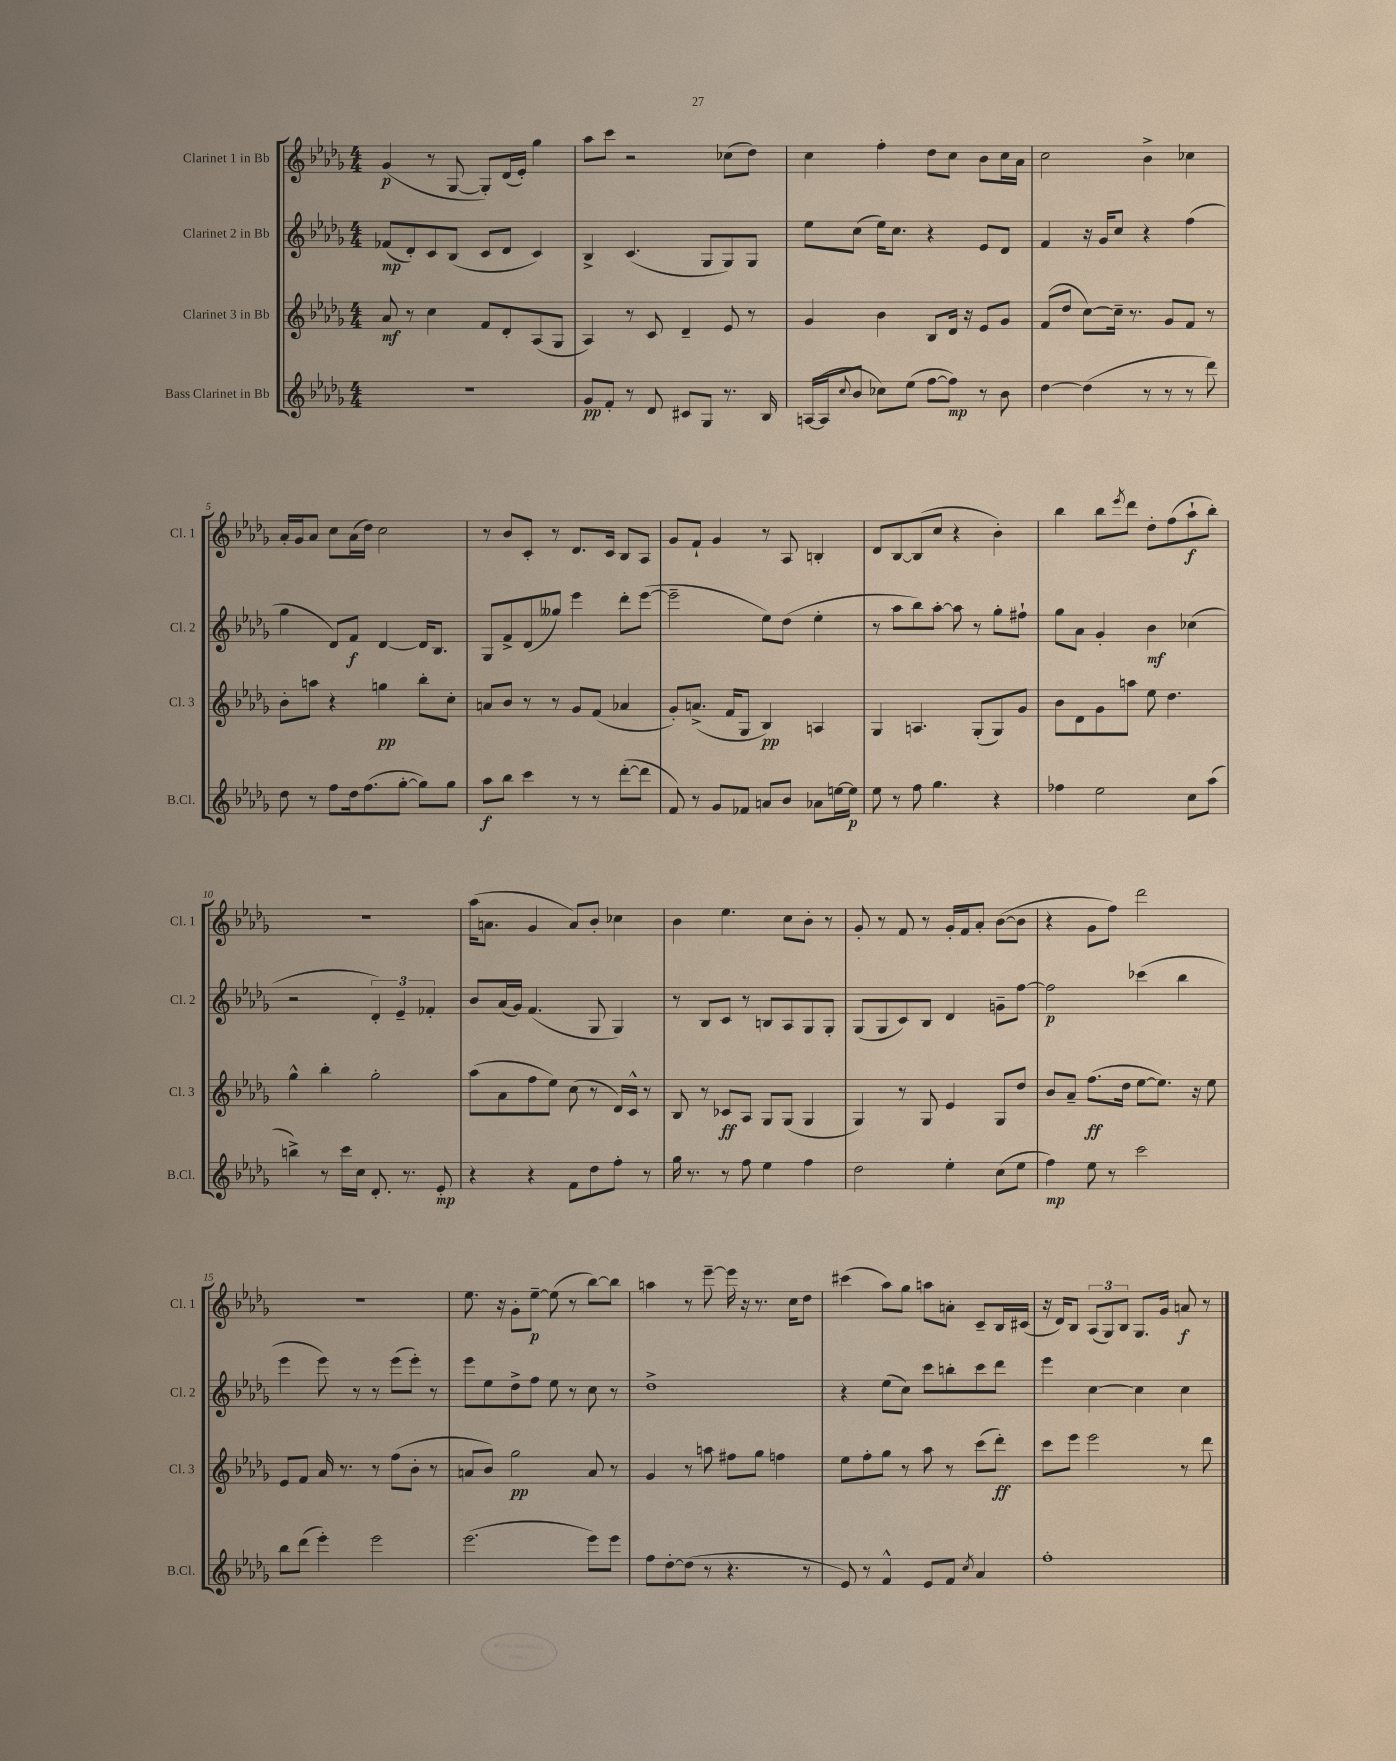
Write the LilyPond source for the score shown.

<<
\new StaffGroup <<
\new Staff = "s0" \with { instrumentName = "Clarinet 1 in Bb" shortInstrumentName = "Cl. 1" } {
    \clef treble \key des \major \numericTimeSignature \time 4/4
    ges'4\p( r8 ges8~ ges8-.) des'16( ees'16-.) ges''4 |
    aes''8 c'''8 r2 ces''8( des''8) |
    c''4 f''4-. des''8 c''8 bes'8 c''16 aes'16 |
    c''2 bes'4-> ces''4 |
    aes'16-. ges'16 aes'8 c''8 aes'16( des''16) c''2 |
    r8 bes'8 c'8-. r8 des'8. c'16 bes8 aes8 |
    ges'8 f'8-! ges'4 r8 aes8 b4-. |
    des'8 bes8~ bes8( c''8 r4 bes'4-.) |
    bes''4 bes''8 \acciaccatura { ees'''8 } des'''8 des''8-. f''8( aes''8-!\f bes''8-.) |
    R1 |
    aes''16( a'8. ges'4 a'8) bes'8-. ces''4 |
    bes'4 ees''4. c''8 bes'8-. r8 |
    ges'8-. r8 f'8 r8 ges'16-. f'16 aes'8-. bes'8~( bes'8 |
    r4 ges'8 f''8) des'''2 |
    R1 |
    ees''8. r16 ges'8-. ees''8~--\p ees''8( r8 bes''8~) bes''8 |
    a''4 r8 ees'''8~-- ees'''16 r16 r8. c''16 des''8 |
    cis'''4( aes''8) ges''8 a''8 a'8-. c'8-- bes16 cis'16( |
    r16 des'16) bes8 \tuplet 3/2 { aes8( ges8) bes8 } ges8. ges'16 a'8\f r8 \bar "|." |
}
\new Staff = "s1" \with { instrumentName = "Clarinet 2 in Bb" shortInstrumentName = "Cl. 2" } {
    \clef treble \key des \major \numericTimeSignature \time 4/4
    fes'8\mp( des'8-.) c'8 bes8( c'8 des'8 c'4) |
    bes4-> c'4.( ges8 ges8) ges8 |
    ees''8 c''8( ees''16) c''8. r4 ees'8 des'8 |
    f'4 r16 ges'16 c''8 r4 f''4( |
    ges''4 des'8) f'8\f des'4~ des'16 bes8. |
    ges8 f'8-> des'8( geses''8) ees'''4 des'''8-. ees'''8~( |
    ees'''2-- ees''8) des''8( ees''4-. |
    r8 aes''8 bes''8) aes''8~-. aes''8 r8 ges''8-. fis''8-! |
    ges''8 aes'8 ges'4-. bes'4\mf ces''4( |
    r2 \tuplet 3/2 { des'4-.) ees'4-- fes'4-. } |
    bes'8 aes'16( ges'16) f'4.( ges8 ges4) |
    r8 bes8 c'8 r8 b8 aes8 ges8 ges8-. |
    ges8( ges8 c'8) bes8 des'4 g'8-- f''8~ |
    f''2\p ces'''4( bes''4 |
    ees'''4 ees'''8) r8 r8 ees'''8( ees'''8-.) r8 |
    ees'''8 ees''8 des''8-> f''8 ees''8 r8 c''8 r8 |
    des''1-> |
    r4 ees''8( c''8) c'''8 b''8-. c'''8 des'''8 |
    ees'''4 c''4~ c''4 c''4 \bar "|." |
}
\new Staff = "s2" \with { instrumentName = "Clarinet 3 in Bb" shortInstrumentName = "Cl. 3" } {
    \clef treble \key des \major \numericTimeSignature \time 4/4
    aes'8\mf r8 c''4 f'8 des'8-. aes8( ges8 |
    aes4) r8 c'8 des'4-- ees'8 r8 |
    ges'4 bes'4 bes8 des'16 r16 ees'8 ges'8 |
    f'8( des''8 c''8~) c''16-- r8. ges'8 f'8 r8 |
    bes'8-. a''8 r4 g''4\pp bes''8-. c''8-. |
    a'8 bes'8 r8 r8 ges'8 f'8( aes'4 |
    ges'8-.) a'8.->( f'16 ges8 bes4\pp) a4 |
    ges4 a4. ges8-.( ges8) ges'8 |
    bes'8 des'8 ges'8 a''8 ees''8 des''4. |
    ges''4-^ bes''4-. ges''2-. |
    aes''8( aes'8 f''8 ees''8) c''8( r8 des'16) c'16-^ r8 |
    bes8 r8 ces'8\ff aes8 ges8 ges8( ges4 |
    ges4) r8 ges8 ees'4 ges8 des''8 |
    bes'8 aes'8-- f''8.\ff( des''16 ees''8~ ees''8.) r16 ees''8 |
    ees'8 f'8 aes'16 r8. r8 f''8( bes'8-. r8 |
    a'8 bes'8) ges''2\pp a'8 r8 |
    ges'4 r8 a''8 fis''8 ges''8 f''4 |
    ees''8 f''8-. ges''8 r8 aes''8 r8 c'''8( des'''8-.\ff) |
    c'''8 ees'''8 ees'''2 r8 des'''8 \bar "|." |
}
\new Staff = "s3" \with { instrumentName = "Bass Clarinet in Bb" shortInstrumentName = "B.Cl." } {
    \clef treble \key des \major \numericTimeSignature \time 4/4
    R1 |
    ges'8\pp f'8-. r8 des'8 cis'8 ges8 r8. bes16 |
    a16~( a16 \appoggiatura { c''8 } bes'8 ces''8) ees''8( f''8~ f''8\mp) r8 bes'8 |
    des''4~ des''4( r8 r8 r8 des'''8) |
    des''8 r8 f''8 des''16 f''8.( ges''8~-. ges''8) ges''8 |
    aes''8\f bes''8 c'''4 r8 r8 des'''8~-.( des'''8 |
    f'8) r8 ges'8 fes'8 a'8 bes'8 aes'8 e''16~ e''16\p |
    ees''8 r8 f''8 ges''4. r4 |
    fes''4 ees''2 c''8 aes''8( |
    b''4->) r8 c'''16 c''16 des'8.-. r8. ees'8-.\mp |
    r4 r4 f'8 des''8 f''8-. r8 |
    ges''16 r8. r8 f''8 ees''4 f''4 |
    des''2 ees''4-. c''8( ees''8 |
    f''4\mp) ees''8 r8 c'''2 |
    bes''8 des'''8( ees'''4-.) ees'''2 |
    ees'''2.( ees'''8) ees'''8 |
    f''8 des''8~-. des''8( r8 r4. r8 |
    ees'8) r8 f'4-^ ees'8 f'8 \acciaccatura { c''8 } aes'4 |
    f''1-. \bar "|." |
}
>>
>>
